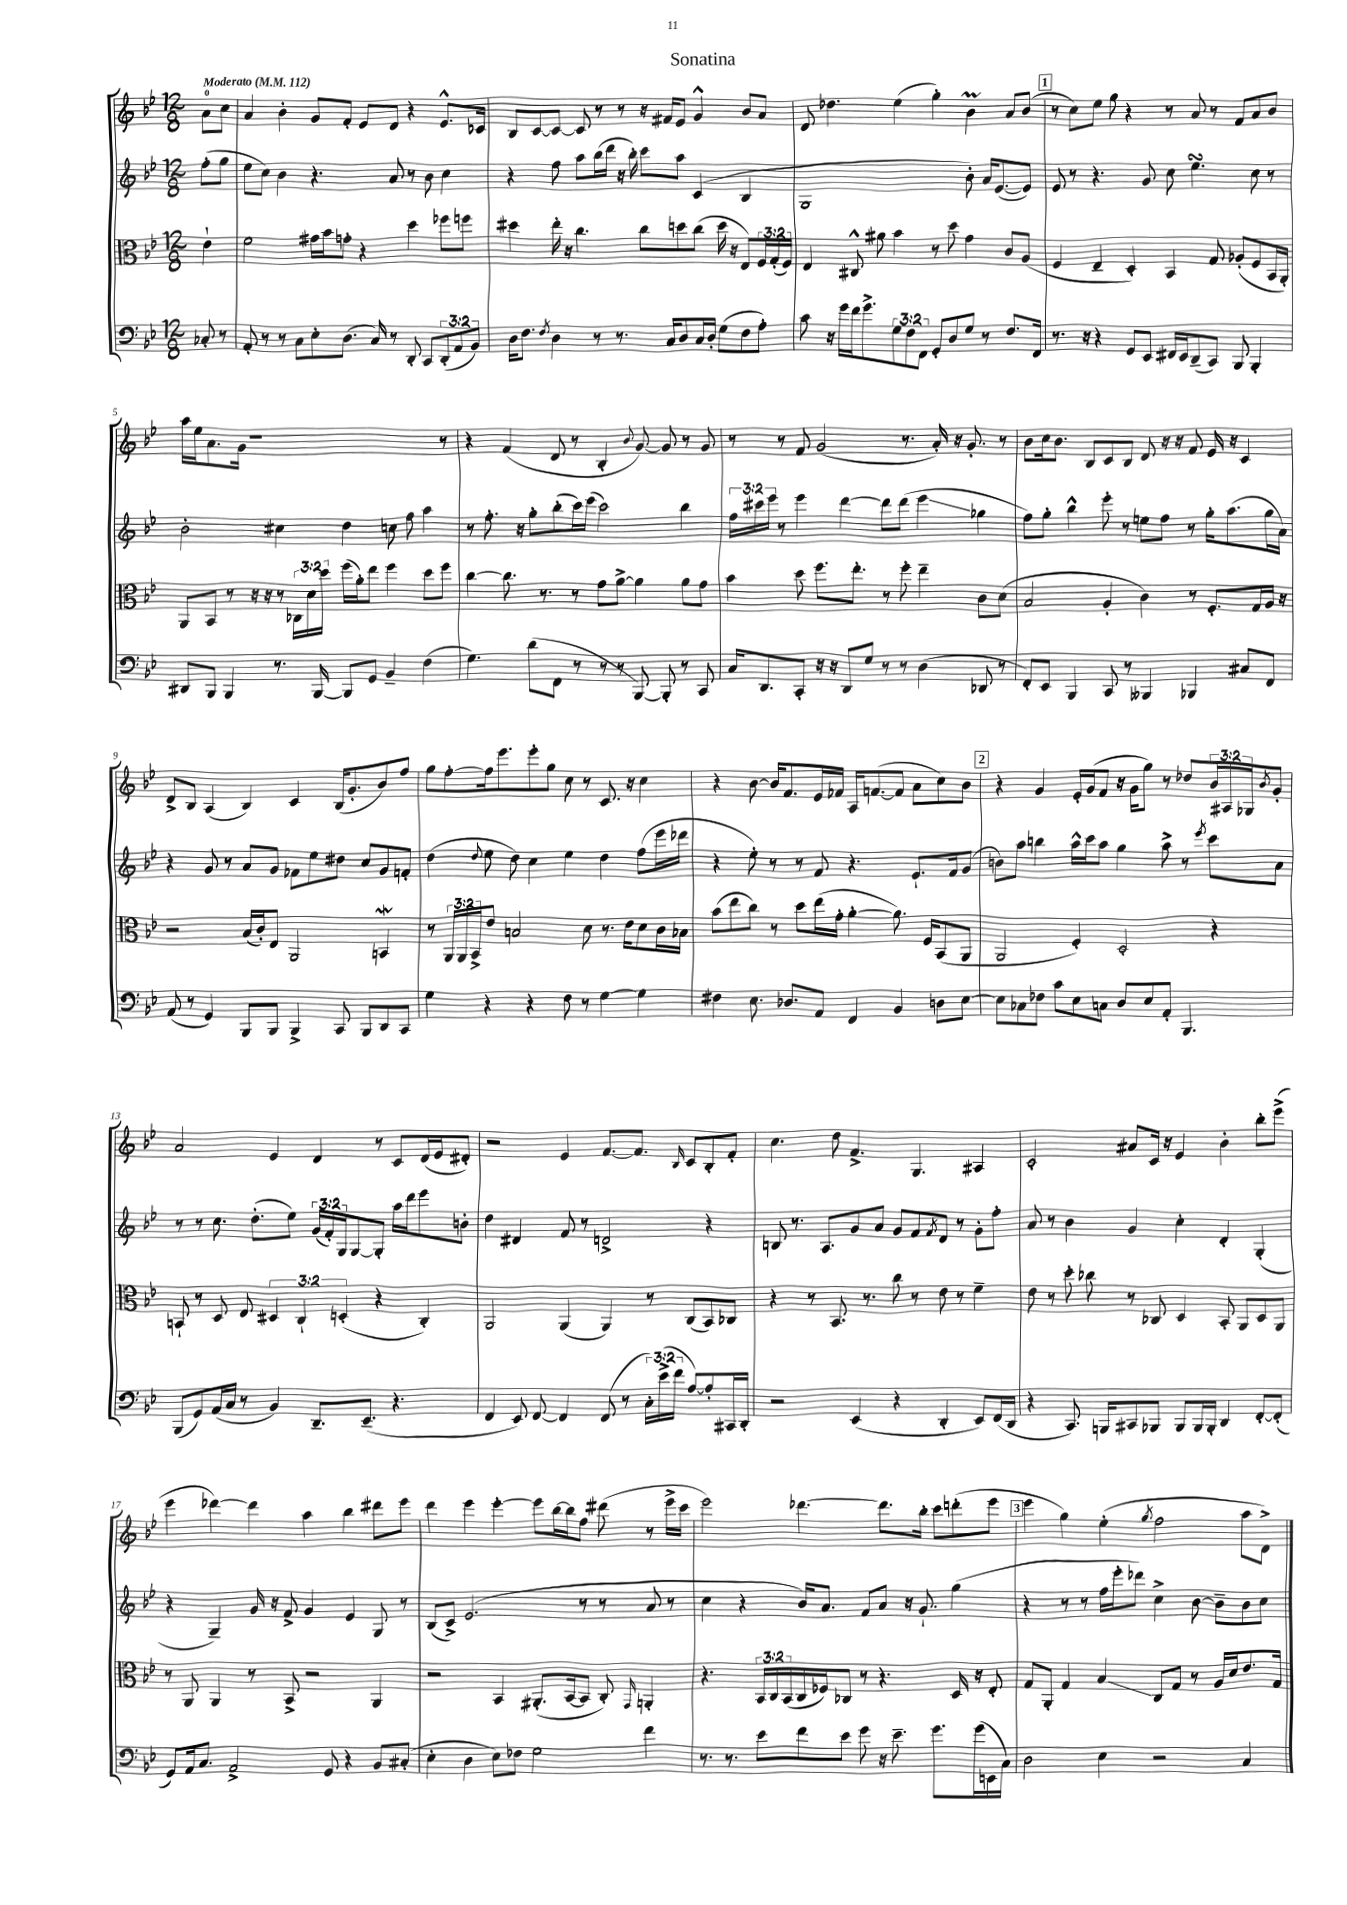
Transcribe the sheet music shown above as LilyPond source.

\header { title = "Sonatina" }
<<
\new StaffGroup <<
\new Staff = "s0" {
    \clef treble \key bes \major \numericTimeSignature \time 12/8 \override Staff.TupletNumber.text = #tuplet-number::calc-fraction-text \partial 4 \tempo "Moderato" 4 = 112
    a'8-0 c''8 |
    a'4 bes'4-. g'8 f'8-. ees'8 d'8 r4 ees'8.-^ ces'16 |
    bes8 c'8~ c'8~ c'8 r8 r8 r16 fis'16 ees'8 g'4-^ bes'8 a'8 |
    d'8 des''4. ees''4( g''4-.) bes'4\prall a'8 bes'8( |
    \mark \markup { \box "1" } r8 c''8) ees''8 g''8 r4 r8 a'8 r8 f'8 a'8 bes'8 |
    a''16 ees''16 a'8. g'16 r1 r8 |
    r4 f'4( d'8 r8 bes4-. \appoggiatura { bes'8 } g'8~) g'8 r8 g'8 |
    r8 r8 f'8 g'2( r8. a'16-.) r16 g'8.-. r8 |
    bes'8 c''16 bes'8. bes8 c'8 bes8 d'8 r16 r16 f'8 ees'16 r16 c'4 |
    d'8-> bes8 a4( bes4) c'4 bes16( g'8.-. bes'8) f''8 |
    g''8 f''8~-. f''16 ees'''8. ees'''8-. g''8 c''8 r8 c'8. r16 c''4 |
    r4 bes'8~ bes'16 f'8. ees'16 fes'16 a16 f'8.~( f'8 a'8 c''8) bes'8 |
    \mark \markup { \box "2" } r4 g'4 ees'16-. g'16( f'8 r16 g'16 g''8) r8 des''8 \tuplet 3/2 { bes'16 ais16 ges16 } \acciaccatura { bes'8 } g'8-. |
    a'2 ees'4 d'4 r8 c'8 d'16( ees'16 dis'8-.) |
    r2 ees'4 f'8.~ f'8. \grace { bes16 } c'8 bes8-. f'8-. |
    c''4. d''8 f'4.-> g4. ais4 |
    c'2-. ais'8 c'16 r16 ees'4 bes'4-. bes''8-. ees'''8->( |
    ees'''4 des'''4~) des'''4 a''4 bes''4 dis'''8 ees'''8 |
    d'''4 ees'''4 ees'''4~-. ees'''8 bes''16~ bes''16 f''8 dis'''8( r8 ees'''16-> c'''16 |
    ees'''2) des'''4.~ des'''8. bes''16-. c'''8 d'''8-.( ees'''8 |
    \mark \markup { \box "3" } ees'''4 g''4) ees''4-.( \acciaccatura { g''8 } f''2 a''8 d'8->) \bar "|." |
}
\new Staff = "s1" {
    \clef treble \key bes \major \numericTimeSignature \time 12/8 \override Staff.TupletNumber.text = #tuplet-number::calc-fraction-text \partial 4
    f''8-.( g''8 |
    ees''8 c''8) bes'4 r4. a'8 r8 bes'8 c''4 |
    r4 f''8 a''8 bes''16( d'''16 r16 bes''16-.) c'''8 a''8 c'4( bes4 |
    g1 bes'8-.) a'16 ees'8.~( ees'8) |
    \mark \markup { \box "1" } ees'8 r8 r4. g'8 c''8 ees''4.\turn c''8 r8 |
    bes'2-. cis''4 d''4 c''8 f''8 a''4 |
    r8 f''8.-. r16 g''8-. bes''8-.( c'''16) ees'''16( c'''2) bes''4 |
    \tuplet 3/2 { f''16 cis'''16 ees'''16 } r8 ees'''4 d'''4~ d'''8 d'''8( ees'''4\glissando ges''4 |
    f''8) g''8-. bes''4-^ ees'''8-. r8 e''8 f''8 r8 g''16-. a''8.( g''16 a'16) |
    r4 g'8 r8 a'8 g'8 fes'8 ees''8 dis''8 c''8 g'8 f'8-. |
    d''4( \appoggiatura { d''8 } ees''8 d''8) c''4 ees''4 d''4 f''8( ees'''16 des'''16 |
    r4 ees''8-.) r8 r8 f'8 r4. ees'8.-! f'16 g'8( |
    \mark \markup { \box "2" } b'8) a''8 b''4 a''16-^ c'''16 a''8 g''4 a''8-> r8 \acciaccatura { ees'''8 } c'''8 a'8 |
    r8 r8 c''8. d''8.-.( ees''8) \tuplet 3/2 { g'16( f'16-.) g16 } g8~ g8-. a''16 d'''16 ees'''8 b'8-. |
    d''4 dis'4 f'8 r8 d'2-> r4 |
    b8 r8. a8. g'8 a'8 g'8 f'8 \acciaccatura { f'8 } d'8 r8 g'8-. f''8-. |
    a'8 r8 bes'4 g'4 c''4-. d'4-. g4-.( |
    r4 g4--) g'16 r16 f'8-> g'4 ees'4 g8 r8 |
    bes8( c'8->) ees'2.( r8 r8 a'8 r8 |
    c''4 r4 bes'16) a'8. f'8 a'8 r16 g'8.-! g''4( |
    \mark \markup { \box "3" } r4 r8 r8 f''16 ees'''16-. des'''8) c''4-> bes'8~ bes'8-- bes'8 c''8 \bar "|." |
}
\new Staff = "s2" {
    \clef alto \key bes \major \numericTimeSignature \time 12/8 \override Staff.TupletNumber.text = #tuplet-number::calc-fraction-text \partial 4
    ees'4-! |
    f'2 gis'16 bes'16 g'8-. r4 d''4 fes''8 f''8 |
    dis''4 ees''16-. r16 c''4. c''8 d''8 c''8( d''16 r16 ees8) \tuplet 3/2 { f16 g16-.( f16) } |
    ees4 cis8-^ ais'8 bes'4 r8 d''8 g'4 c'8 a8( |
    \mark \markup { \box "1" } f4 ees4-- d4-.) bes,4 g8 aes8-.( f8 bes,16 a,16-.) |
    a,8 bes,8 r8 r16 r16 r8 \tuplet 3/2 { ces16 d'16 d''16 } f''16( a'16-.) ees''8 f''4 d''8 f''8 |
    c''4~ c''8. r8. r8 g'8 a'8~-> a'4 a'8 g'8 |
    bes'4 d''8 f''8. ees''8.-. r8 f''8-. ees''4-- c'8 d'8( |
    bes2 a4-. c'4) r8 f8.-. g16 a16 r16 |
    r2 bes16( c'16-.) ees8 a,2 b,4\mordent |
    r8 \tuplet 3/2 { a,16 a,16 bes,16-> } ees'8 b2 d'8 r8. ees'16 d'8 c'16 bes16 |
    bes'8( ees''8 c''8) r8 d''8 ees''16( g'16-. a'4~-. a'8.) f16 bes,8( a,8 |
    \mark \markup { \box "2" } a,2 f4-.) d2-. r4 |
    b,8-! r8 d8 ees8 \tuplet 3/2 { dis4 c4-! d4-.( } r4 c4-.) |
    a,2 a,4( a,4) r8 c8( bes,8) ces8 |
    r4 r8 bes,8. r8. c''8 r8 ees'8 r8 f'4-- |
    ees'8 r8 d''8-. ces''8 r8 ces8 d4 bes,8-. a,8 d8 a,8 |
    r8 a,8 a,4 r8 bes,8-> r2 a,4 |
    r2 bes,4 ais,8.-.( bes,16~ bes,8 c8-.) \grace { g,16 } a,4-. |
    r4. \tuplet 3/2 { bes,16 c16 bes,16( } c16 fes16) ces8 r8 r4. d16 r16 ees8-. |
    \mark \markup { \box "3" } g8 a,8-. g4 bes4\glissando c8 g8 r8 a16 d'16 ees'8. g16 \bar "|." |
}
\new Staff = "s3" {
    \clef bass \key bes \major \numericTimeSignature \time 12/8 \override Staff.TupletNumber.text = #tuplet-number::calc-fraction-text \partial 4
    ces8-. r8 |
    a,8-. r8 r8 c8 ees8-. d8.( c16) r8 d,8-. c,8 \tuplet 3/2 { d,8-.( a,8 bes,8) } |
    d16 f8. \acciaccatura { f8 } d4 r8 r8. c16 d8 c16 d16-. g8( f8 a8-.) |
    c'8 r16 g'16 f'16 g'8.-> \tuplet 3/2 { g8 f8 f,8 } g,8-. d8 g8 r8 f8. f,16 |
    \mark \markup { \box "1" } r8. r16 r4 g,8 ees,8 fis,16 ees,16 d,8--( c,8) bes,,8 bes,,4-. |
    dis,8 bes,,8 bes,,4 r8. bes,,16~ bes,,8 g,8 bes,4-- f4( |
    g4.) d'8( f,8 r8 r8 r8 bes,,8~) bes,,8-. r8 c,8 |
    c16 d,8. c,8-. r16 r16 d,8 g8 r8 r8 d4( des,8 r8 |
    f,8-.) ees,8 bes,,4 c,8 r8 beses,,4 bes,,4 cis8 f,8 |
    a,8( r8 g,4) bes,,8 bes,,8 bes,,4-> c,8 bes,,8 d,8 c,8 |
    g4 r4 r4 f8 r8 g4~ g4 |
    fis4 ees8. des8. a,8 f,4 bes,4 d8 ees8~ |
    \mark \markup { \box "2" } ees8 ces8 fes8 c'8 ees8 c8 d8 ees8 a,8-. bes,,4. |
    bes,,8( g,8) a,16( c16 r8 bes,4) d,8.-- ees,8.--( r4. |
    f,4 ees,8) f,8~ f,4 f,8( r8 \tuplet 3/2 { c16-.) ees'16->( f'16 } a8~) a8-. cis,16 d,16-. |
    r2 ees,4( r4 d,4-. ees,8) f,16( d,16 |
    r4 c,8.) b,,16 cis,8 bes,,8 bes,,8 bes,,16 bes,,16-. d,4 f,8~-. f,8-.( |
    g,8) a,16 c8. a,2-> g,8 r4 bes,8 cis8-.( |
    ees4-. d4 ees8) fes8 g2 f'4 |
    r8. r8. ees'8 f'8 ees'8 g'8 r16 ees'8.-- g'8. g'16( e,16 c16) |
    \mark \markup { \box "3" } d2 ees4 r2 c4 \bar "|." |
}
>>
>>
